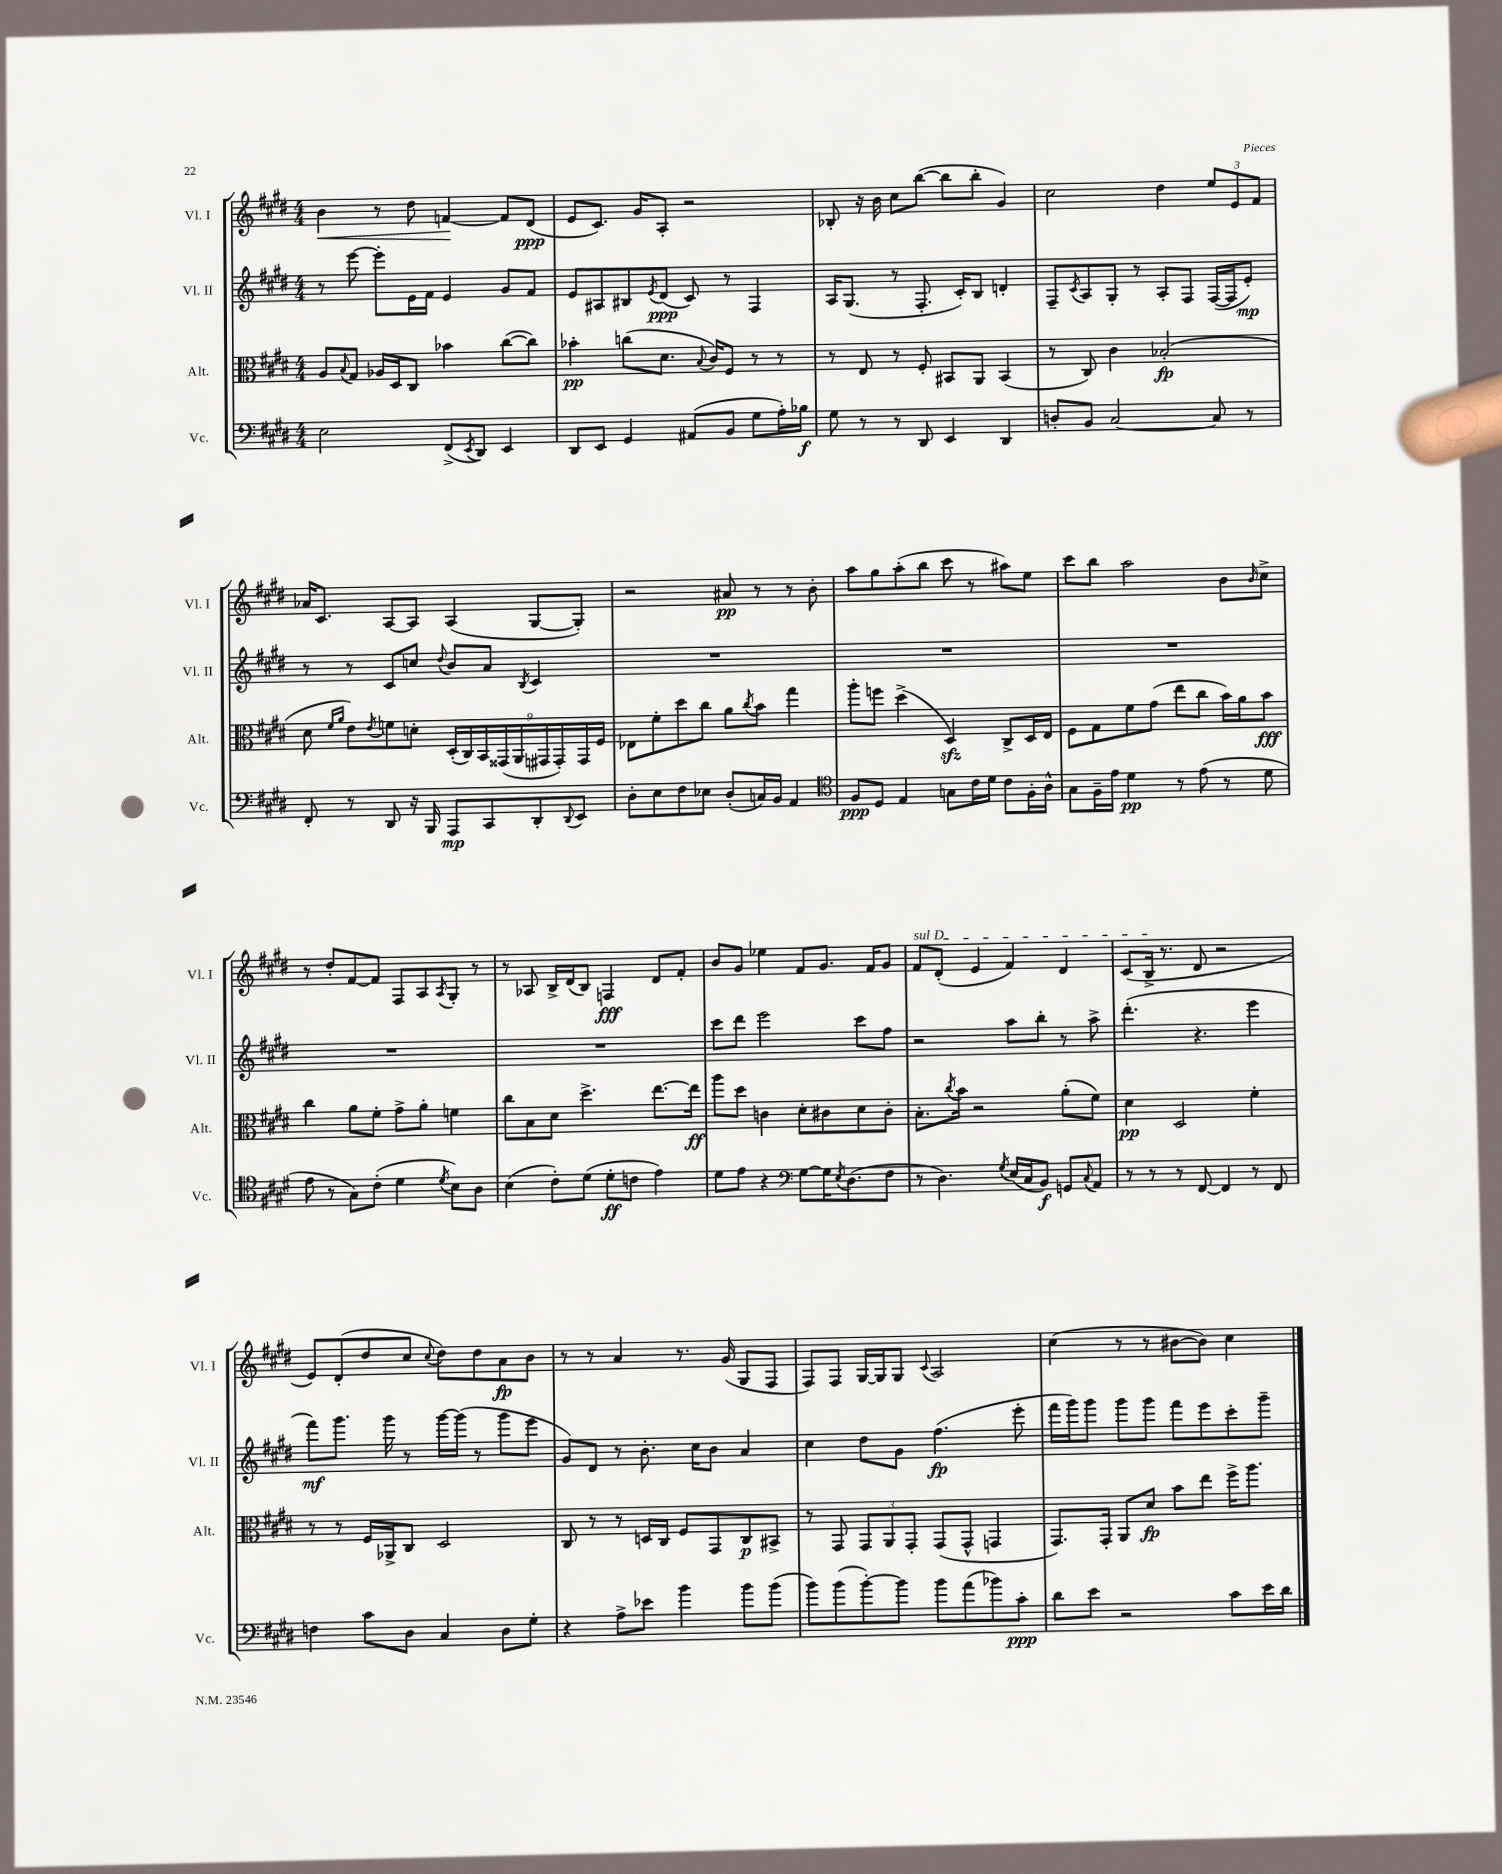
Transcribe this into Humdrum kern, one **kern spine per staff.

**kern	**dynam	**kern	**dynam	**kern	**dynam	**kern	**dynam
*part4	*part4	*part3	*part3	*part2	*part2	*part1	*part1
*staff4	*staff4	*staff3	*staff3	*staff2	*staff2	*staff1	*staff1
*I"Vc.	*	*I"Alt.	*	*I"Vl. II	*	*I"Vl. I	*
*I'Vc.	*	*I'Alt.	*	*I'Vl. II	*	*I'Vl. I	*
*clefF4	*	*clefC3	*	*clefG2	*	*clefG2	*
*k[f#c#g#d#]	*	*k[f#c#g#d#]	*	*k[f#c#g#d#]	*	*k[f#c#g#d#]	*
*M4/4	*	*M4/4	*	*M4/4	*	*M4/4	*
=86	=86	=86	=86	=86	=86	=86	=86
!	!	!	!	!	!	!	!LO:HP:b
2E\	.	8A/L	.	8r	.	4b\	<
.	.	8qqB/	.	.	.	.	.
.	.	8G#/J	.	[8eee\	.	.	.
.	.	16A-X/LL	.	8eee'\L]	.	8r	.
.	.	16D#/J	.	.	.	.	.
.	.	8C#/J	.	16e\L	.	8dd#\	.
.	.	.	.	16f#\JJ	.	.	.
(8FF#^/L	.	4b-X\	.	4e/	.	[4fn/	.
8qEE/	.	.	.	.	.	.	.
8DD#/J)	.	.	.	.	.	.	.
4EE/	.	([8cc#\L	.	8g#/L	.	8f/L]	[
.	.	8cc#\J])	.	8f#/J	.	(8d#/J	ppp
=87	=87	=87	=87	=87	=87	=87	=87
8DD#/L	.	4b-X'\	pp	8e/L	.	8e/L	.
8EE/J	.	.	.	8A#X/	.	8.c#/J)	.
4GG#/	.	(8ccn\L	.	8B#X/	.	.	.
.	.	.	.	.	.	16g#/KL	.
.	.	.	.	8qe/	.	.	.
.	.	8.d#\J	.	(8d#/J	ppp	8A'/J	.
(8AA#X/L	.	.	.	8c#/)	.	2r	.
.	.	8qqB/	.	.	.	.	.
.	.	16c#/KL)	.	.	.	.	.
8BB/J	.	8F#/J	.	8r	.	.	.
8G#\L	.	8r	.	4F#/	.	.	.
16A'\L)	.	8r	.	.	.	.	.
16B-X\JJ	f	.	.	.	.	.	.
=88	=88	=88	=88	=88	=88	=88	=88
8G#\	.	8r	.	16A/KL	.	8B-X'/	.
.	.	.	.	(8.G#/J	.	.	.
8r	.	8E/	.	.	.	16r	.
.	.	.	.	.	.	16b\	.
8r	.	8r	.	8r	.	8cc#\L	.
8DD#/	.	8F#'/	.	8.F#'/	.	([8bb\J	.
4EE/	.	8BB#X/L	.	.	.	8bb\L]	.
.	.	.	.	16c#'/KL)	.	.	.
.	.	8AA/J	.	8B/J	.	8bb'\J	.
4DD#/	.	(4BB#/	.	4dn'/	.	4g#/)	.
=89	=89	=89	=89	=89	=89	=89	=89
8Dn'/L	.	8r	.	8F#~/L	.	2cc#\	.
.	.	.	.	8qc#/	.	.	.
8BB/J	.	8C#/)	.	8A/	.	.	.
[2C#/	.	4c#\	.	8G#'/J	.	.	.
.	.	.	.	8r	.	.	.
.	.	(2B-X'/	fp	8A'/L	.	4dd#\	.
.	.	.	.	8F#/J	.	.	.
8C#/]	.	.	.	([16F#/LL	.	12ee/L	.
.	.	.	.	16F#/J]	.	.	.
.	.	.	.	.	.	12e/	.
8r	.	.	.	8e'/J)	mp	.	.
.	.	.	.	.	.	12f#/J	.
!!LO:LB:g=z
=90	=90	=90	=90	=90	=90	=90	=90
8FF#'/	.	8d#\	.	8r	.	16a-X/KL	.
.	.	.	.	.	.	8.c#/J	.
.	.	16qqf#/LL	.	.	.	.	.
.	.	16qqa/JJ	.	.	.	.	.
8r	.	8e\L)	.	8r	.	.	.
.	.	8qe/	.	.	.	.	.
8DD#/	.	8fn\	.	8c#/L	.	[8A/L	.
16r	.	8dn'\J	.	8ccn/J	.	8A/J]	.
16BBB/	.	.	.	.	.	.	.
.	.	.	.	8qqdd#/	.	.	.
8AAA/L	mp	(18D#'/LL	.	8b/L	.	(4A/	.
.	.	18C#/)	.	.	.	.	.
.	.	18BB/	.	.	.	.	.
8CC#/	.	.	.	8a/J	.	.	.
.	.	(18GG##X/	.	.	.	.	.
.	.	18AA/	.	.	.	.	.
.	.	.	.	8qB/	.	.	.
8DD#'/	.	.	.	4c#/	.	[8G#/L	.
.	.	18GG#X/	.	.	.	.	.
.	.	18GG#'/)	.	.	.	.	.
8qqDD#/	.	.	.	.	.	.	.
8EE/J	.	.	.	.	.	8G#'/J])	.
.	.	18GG#/	.	.	.	.	.
.	.	18F#/JJ	.	.	.	.	.
=91	=91	=91	=91	=91	=91	=91	=91
8D#'\L	.	8E-X\L	.	1r	.	2r	.
8E\	.	8f#'\	.	.	.	.	.
8F#\	.	8dd#\	.	.	.	.	.
8E-X\J	.	8cc#\J	.	.	.	.	.
(8D#'/L	.	8a\L	.	.	.	8a#X/	pp
.	.	8qcc#/	.	.	.	.	.
16Cn/L)	.	8b\J	.	.	.	8r	.
16BB/JJ	.	.	.	.	.	.	.
4AA/	.	4gg#\	.	.	.	8r	.
.	.	.	.	.	.	8b'\	.
=92	=92	=92	=92	=92	=92	=92	=92
*clefC4	*	*	*	*	*	*	*
8F#/L	ppp	8aa'\L	.	1r	.	8aa\L	.
8D#/J	.	8ffn\J	.	.	.	8gg#\	.
4E/	.	(4dd#^\	.	.	.	(8aa'\	.
.	.	.	.	.	.	8bb\J	.
8Gn\L	.	4D#zz/)	.	.	.	8ccc#\	.
16c#\L	.	.	.	.	.	8r	.
16d#\JJ	.	.	.	.	.	.	.
8c#\L	.	8C#^/L	.	.	.	8aa#X\L)	.
16F#'\L	.	16D#/L	.	.	.	8ee\J	.
16A^^\JJ	.	16E/JJ	.	.	.	.	.
=93	=93	=93	=93	=93	=93	=93	=93
8G#\L	.	8F#\L	.	1r	.	8ccc#\L	.
16F#~\L	.	8G#\	.	.	.	8bb\J	.
16e\JJ	.	.	.	.	.	.	.
4d#\	pp	8f#\	.	.	.	2aa\	.
.	.	(8g#\J	.	.	.	.	.
8r	.	8ee\L	.	.	.	.	.
(8e\	.	8cc#\J	.	.	.	.	.
8r	.	16b\LL)	.	.	.	8b\L	.
.	.	16a\J	.	.	.	.	.
.	.	.	.	.	.	16qqb/	.
8d#\	.	8b\J	fff	.	.	8cc#^\J	.
!!LO:LB:g=z
=94	=94	=94	=94	=94	=94	=94	=94
8e\	.	4cc#\	.	1r	.	8r	.
8r	.	.	.	.	.	8dd#'/L	.
8G#\L)	.	8a\L	.	.	.	[8f#/	.
(8c#'\J	.	8f#'\J	.	.	.	8f#/J]	.
4d#\	.	8g#^\L	.	.	.	8F#/L	.
.	.	8a'\J	.	.	.	8A/	.
8qd#/	.	.	.	.	.	8qA/	.
8B\L)	.	4fn\	.	.	.	8G#'/J	.
8A\J	.	.	.	.	.	8r	.
=95	=95	=95	=95	=95	=95	=95	=95
(4B\	.	8cc#\L	.	1r	.	8r	.
.	.	8B\	.	.	.	8A-X/	.
8c#'\L)	.	8d#\J	.	.	.	16B^/LL	.
.	.	.	.	.	.	(16d#/J	.
(8d#\J	.	4.dd#^\	.	.	.	8B/J)	.
8d#'\L	ff	.	.	.	.	4Fn/	fff
8cn\J	.	.	.	.	.	.	.
4e\)	.	[8.ee\L	.	.	.	8d#/L	.
.	.	.	.	.	.	8f#'/J	.
.	.	16ee\Jk]	ff	.	.	.	.
=96	=96	=96	=96	=96	=96	=96	=96
8d#\L	.	8aa\L	.	8ccc#\L	.	8b/L	.
8e\J	.	8dd#\J	.	8ddd#\J	.	8g#/J	.
4r	.	4cn\	.	2eee\	.	4ee-X\	.
*clefF4	*	*	*	*	*	*	*
[8G#\L	.	8d#'\L	.	.	.	8f#/L	.
16G#\K]	.	8c#X\	.	.	.	8.g#/J	.
8qE/	.	.	.	.	.	.	.
(8.D#\	.	.	.	.	.	.	.
.	.	8d#\	.	8ccc#\L	.	.	.
.	.	.	.	.	.	16f#/KL	.
8F#\J	.	8c#'\J	.	8ff#\J	.	8g#/J	.
=97	=97	=97	=97	=97	=97	=97	=97
!	!	!	!	!	!	!LO:TX:a:i:t=sul D	!
8r	.	8.B'\L	.	2r	.	8f#/L	.
4.D#\)	.	.	.	.	.	(8d#'/J	.
.	.	8qcc#/	.	.	.	.	.
.	.	16b\Jk	.	.	.	.	.
.	.	2r	.	.	.	4e/	.
8qG#/	.	.	.	.	.	.	.
(16E/LL	.	.	.	8aa\L	.	4f#/)	.
16C#/J	.	.	.	.	.	.	.
8BB/J)	f	.	.	8bb'\J	.	.	.
8GGn/L	.	(8a'\L	.	8r	.	4d#/	.
8qqC#/	.	.	.	.	.	.	.
8AA/J	.	8f#\J)	.	8aa^\	.	.	.
=98	=98	=98	=98	=98	=98	=98	=98
8r	.	4d#\	pp	(4.ddd#'\	.	(8c#/L	.
8r	.	.	.	.	.	16B^/Jk	.
.	.	.	.	.	.	8.r	.
8r	.	2D#/	.	.	.	.	.
[8FF#/	.	.	.	4.r	.	8d#/	.
4FF#/]	.	.	.	.	.	2r	.
8r	.	4f#'\	.	4eee\	.	.	.
8FF#/	.	.	.	.	.	.	.
!!LO:LB:g=z
=99	=99	=99	=99	=99	=99	=99	=99
4Fn\	.	8r	.	8fff#\L)	mf	8e/L)	.
.	.	8r	.	8.ggg#\J	.	(8d#'/	.
8c#\L	.	16F#/LL	.	.	.	8dd#/	.
.	.	16AA-X^/J	.	16ggg#\	.	.	.
8D#\J	.	8C#/J	.	8r	.	8cc#/J	.
.	.	.	.	.	.	8qqcc#/	.
4C#/	.	2D#/	.	[16ggg#\LL	.	8dd#\L)	.
.	.	.	.	(16ggg#\JJ]	.	.	.
.	.	.	.	8r	.	8dd#\	.
8D#\L	.	.	.	8ggg#\L	.	8a\	fp
8G#'\J	.	.	.	8eee\J	.	8b\J	.
=100	=100	=100	=100	=100	=100	=100	=100
4r	.	8C#/	.	8g#/L)	.	8r	.
.	.	8r	.	8d#/J	.	8r	.
8A^\L	.	8r	.	8r	.	4a/	.
8e-X\J	.	16Dn/LL	.	8.b'\	.	.	.
.	.	16C#/JJ	.	.	.	.	.
4b\	.	8F#/L	.	.	.	8.r	.
.	.	.	.	16cc#\KL	.	.	.
.	.	8GG#/	.	8b\J	.	.	.
.	.	.	.	.	.	(16g#/	.
8b\L	.	8C#/	p	4a/	.	8G#/L	.
(8b\J	.	8BB#X^/J	.	.	.	8F#/J	.
=101	=101	=101	=101	=101	=101	=101	=101
8b\L)	.	8r	.	4cc#\	.	8F#/L)	.
(8b\	.	8GG#/	.	.	.	8F#/J	.
[8b'\)	.	12GG#/L	.	8dd#\L	.	[16G#/LL	.
.	.	.	.	.	.	16G#/J]	.
.	.	12AA/	.	.	.	.	.
8b\J]	.	.	.	8g#\J	.	8G#/J	.
.	.	12GG#'/J	.	.	.	.	.
.	.	.	.	.	.	8qqc#/	.
8b\L	.	(8GG#/L	.	(4.ff#\	fp	2A/	.
(8a\	.	8GG#^^/J	.	.	.	.	.
8b-X\)	.	4GGn/	.	.	.	.	.
8c#'\J	ppp	.	.	8eee'\	.	.	.
=102	=102	=102	=102	=102	=102	=102	=102
8d#\L	.	8.GG#/L)	.	16fff#\LL	.	(4cc#\	.
.	.	.	.	16ggg#\J)	.	.	.
8e\J	.	.	.	8ggg#\J	.	.	.
.	.	16GG#'/Jk	.	.	.	.	.
2r	.	8AA/L	.	8ggg#\L	.	8r	.
.	.	8d#/J	fp	8ggg#\J	.	8r	.
.	.	8b\L	.	8fff#\L	.	[8b#X\L	.
.	.	8ee\J	.	8eee\	.	8b#\J])	.
8c#\L	.	16ff#^\KL	.	8ccc#'\	.	4cc#\	.
.	.	8.aa\J	.	.	.	.	.
16e\L	.	.	.	8ggg#~\J	.	.	.
16d#\JJ	.	.	.	.	.	.	.
==	==	==	==	==	==	==	==
*-	*-	*-	*-	*-	*-	*-	*-
